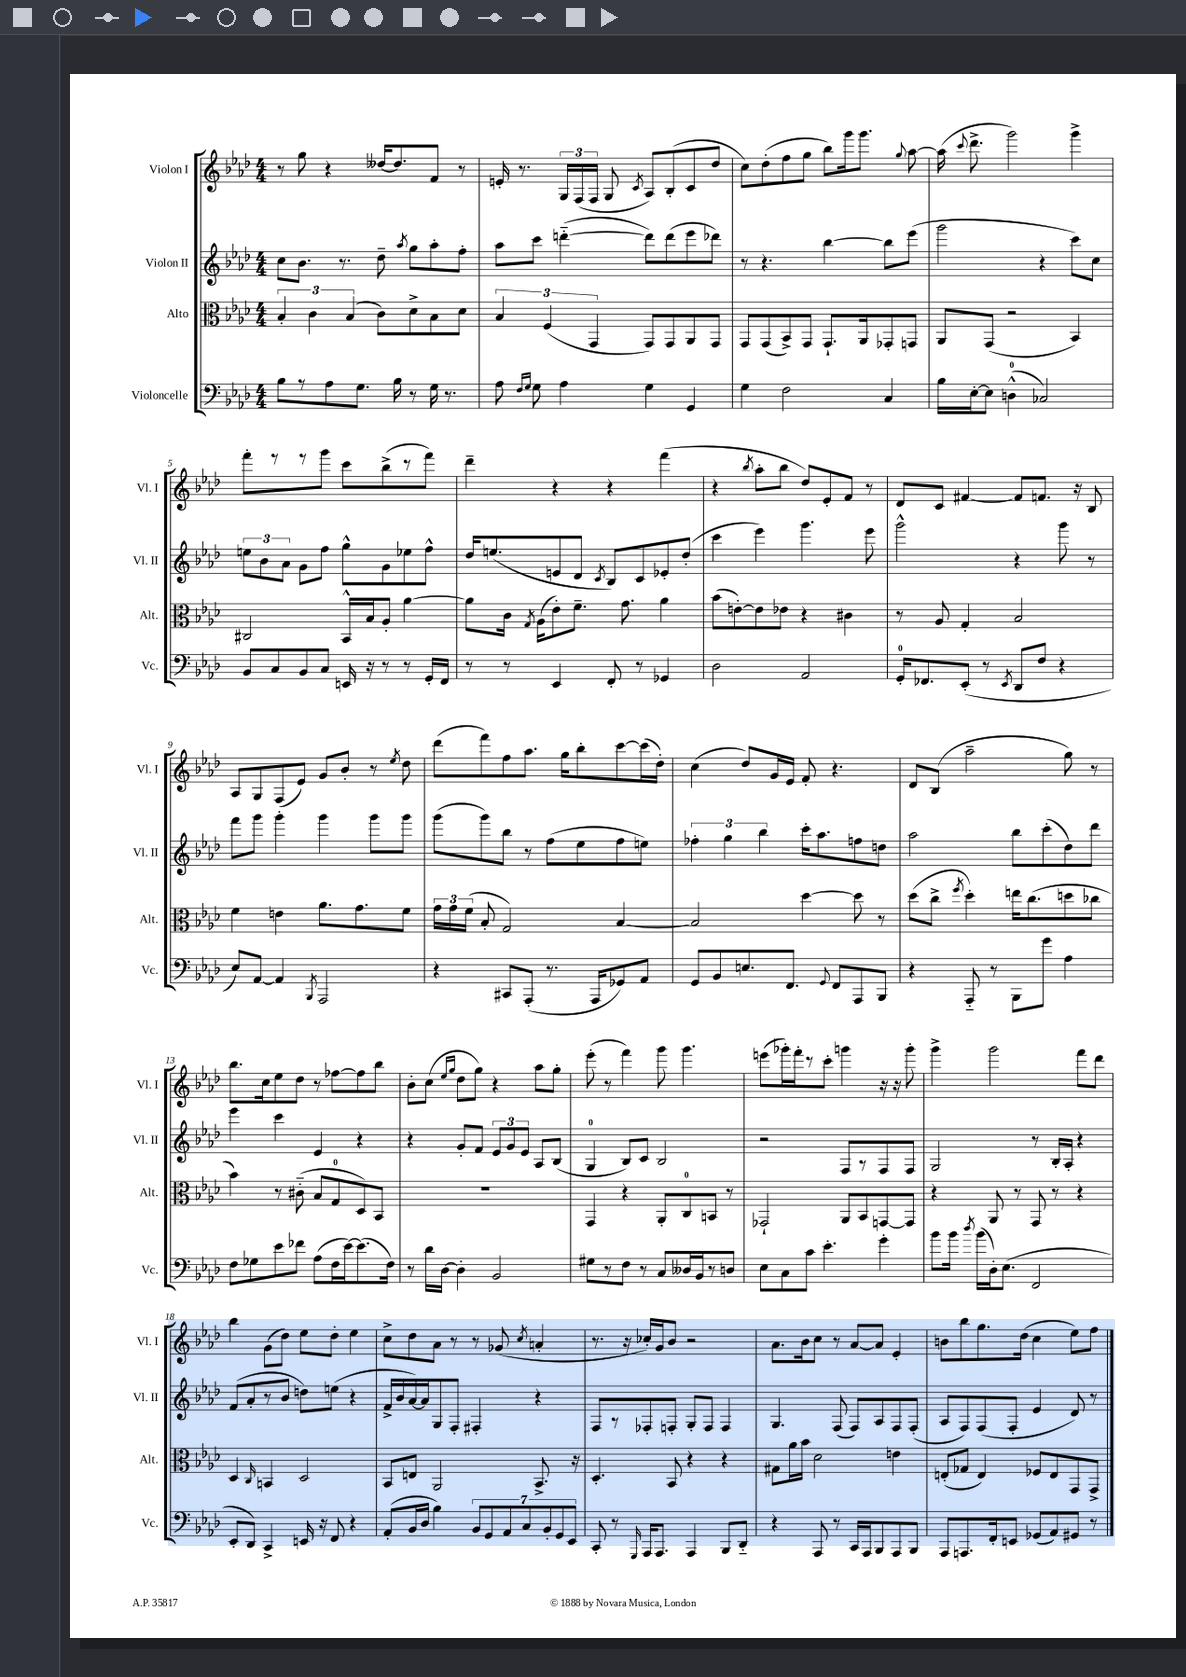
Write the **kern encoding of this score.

**kern	**kern	**kern	**kern
*staff4	*staff3	*staff2	*staff1
*clefF4	*clefC3	*clefG2	*clefG2
*k[b-e-a-d-]	*k[b-e-a-d-]	*k[b-e-a-d-]	*k[b-e-a-d-]
*M4/4	*M4/4	*M4/4	*M4/4
8B-\L	6B-'/	8cc\L	8r
8r	.	8.b-\J	8gg\
.	6c\	.	.
8A-\	.	.	4r
.	.	8.r	.
.	(6B-/	.	.
8.G\J	.	.	.
.	8c\L)	8dd-~\	[16dd--/LK
16B-\	.	.	8.dd--/]
.	.	8qaa-/	.
8r	8d-^\	8gg\L	.
16G\	8B-\	8aa-'\	8f/J
8.r	.	.	.
.	8d-\J	8ff'\J	8r
=	=	=	=
8A-\	6B-/	8aa-\L	16e'/
.	.	.	8.r
16qqF/LL	.	.	.
16qqG/JJ	.	.	.
8G\	.	8ccc\J	.
.	(6F/	.	.
4A-\	.	([4ddd'~\	24G/LL
.	.	.	(24F/
.	6GG/	.	24F/JJ
.	.	.	8G/
.	.	.	8qc/
4G\	8GG/L)	8ddd\]L)	8A-/L)
.	8GG/	(8ddd\	(8B-'/
4GG/	8AA-/	8eee-\	8c/
.	8GG/J	8ddd-\J)	8dd-/J
=	=	=	=
4G\	8GG/L	8r	8cc\L)
.	(8GG/	4.r	(8dd-'\
2F\	8BB-^/)	.	8ff\
.	8GG/J	.	8gg\J
.	8.GG`/L	[4bb-\	8bb-\L)
.	.	.	16ggg\k
.	16AA-/k	.	8.ggg\J
4C/	8GG-'/	8bb-\]L	.
.	.	.	8qqgg/
.	8GG/J	(8eee-\J	[8aa-\
=	=	=	=
16B-\LL	8AA-/L	2ggg\	(16aa-\]
.	.	.	8qqccc/
[16E-'\J	.	.	8.ddd-^\
8E-\]J	(8GG/J	.	.
(4D^^\	2r	.	2ggg\)
2C-/)	.	4r	.
.	4BB-/)	8ccc\L)	4ggg^\
.	.	8cc\J	.
=	=	=	=
8BB-/L	2C#/	12ee\L	8fff'\L
.	.	12b-\	.
8C/	.	.	8r
.	.	12a-\J	.
8BB-/	.	8g\L	8r
8C/J	.	8ff\J	8ggg\J
16EE/	16BB-^^/LL	8gg^^\L	8ccc\L
16r	16B-/J	.	.
8r	8A-'/J	8g\	(8bb-^\
8r	[4a-\	8ee-\	8r
16GG'/LL	.	8ff^^\J	8fff\J)
16FF/JJ	.	.	.
=	=	=	=
8r	8a-\]L	16dd-/LK	4ddd-~\
.	.	(8.ee/	.
8r	16c\Jk	.	.
.	8qG/	.	.
.	(16A-\LK	.	.
4EE-/	8e-'\)	8e/	4r
.	8.f~\J	8d-/J	.
.	.	8qc/	.
8FF'/	.	8B-/L)	4r
.	8.g\	.	.
8r	.	8c/	.
4GG-/	4a-\	8e-'/	(4fff\
.	.	(8dd-'/J	.
=	=	=	=
2D-\	(8b-\L	4ccc\	4r
.	[8e'\)	.	.
.	.	.	8qbb-/
.	8e\]	4eee-\)	8aa-'\L
.	8e-\J	.	8bb-\J
2AA-/	4r	4.ggg\	8dd-/L)
.	.	.	8e-'/
.	4c#\	.	8f/J
.	.	8eee-\	8r
=	=	=	=
16GG'/LK	8r	2ggg^^\	8d-/L
8.FF-/	.	.	.
.	8A-/	.	8c/J
(8EE-'/J	4G'/	.	[4f#/
8r	.	.	.
8qEE-/	.	.	.
8DD-/L	2B-/	4r	8f#/]L
8F/J	.	.	8.f/J
4r	.	8ggg\	.
.	.	.	16r
.	.	8r	8B-/
=	=	=	=
8E-/L)	4f\	8fff\L	8A-/L
[8AA-/J	.	8ggg\J	8G/
4AA-/]	4e\	4ggg'\	(8F/
.	.	.	8e-/J)
8qBBB-/	.	.	.
2AAA-/	8.a-\L	4ggg\	8g/L
.	.	.	8b-'/J
.	8.g\	.	.
.	.	8ggg\L	8r
.	.	.	8qee-/
.	8f\J	8ggg\J	8dd-\
=	=	=	=
4r	24g\LL	(8ggg\L	(8ddd-\L
.	24g\	.	.
.	(24f\JJ	.	.
.	8B-'/	8ggg\)	8fff\)
8CC#/L	2G/)	8bb-\J	8ff\
(8AAA-'/J	.	8r	8.aa-\J
8.r	.	(8ff\L	.
.	.	.	16gg\LK
.	.	8ee-\	8bb-'\
16AAA-/LK	.	.	.
8GG-/)	[4B-/	8ff\	[8ccc\
8AA-/J	.	8ee\J)	(16ccc\]L
.	.	.	16dd-'\JJ)
=	=	=	=
8GG/L	2B-/]	6ff-'\	(4cc\
8BB-/	.	.	.
.	.	6gg\	.
8.E/	.	.	8dd-/L)
.	.	6bb-\	.
.	.	.	16g/L
8.FF/J	.	.	16e-/JJ
.	[4dd-\	16ccc'\LK	8f'/
.	.	8.aa-\	.
8qqGG/	.	.	.
8FF/L	.	.	4.r
8AAA-/	8dd-\]	8ff\	.
8BBB-/J	8r	8dd\J	.
=	=	=	=
4r	(8dd-\L	2aa-\	8d-/L
.	8cc^\J	.	(8B-/J
.	8qff/	.	.
8AAA-'~/	4dd-'\)	.	2aa-~\
8r	.	.	.
8BBB-\L	16ee\LK	8bb-\L	.
.	(8.cc\	.	.
8g\J	.	(8ccc'\	.
4A-\	8dd\	8dd-\)	8gg\)
.	8cc-\J	8ddd-\J	8r
=	=	=	=
8F\L	4b-\)	4eee-\	8.bb-\L
8G-\	.	.	.
.	.	.	16cc\k
8e-\	8r	4ccc\	8ee-\
8f-\J	(8c#'~\	.	8dd-\J
(8A-\L	8B-/L	4e-/	8r
16F\L	8G/	.	[8ff-\L
[16e-\J)	.	.	.
(8.e-\]	8D-/)	4r	8ff-\]
.	8BB-/J	.	8bb-\J
16F\Jk)	.	.	.
=	=	=	=
8r	1r	4r	8b-'\L
16d-\LL	.	.	(8cc\J
[16D-\JJ	.	.	.
.	.	.	16qqee-/LL
.	.	.	16qqgg/JJ
4D-'\]	.	8g'/L	8dd-\L
.	.	8f/J	8gg\J)
2BB-/	.	12e-/L	4r
.	.	12g/	.
.	.	12e-/J	.
.	.	8A-/L	8aa-\L
.	.	(8B-/J	8gg'\J
=	=	=	=
8G#\L	4GG/	4G/	(8eee-'\
8r	.	.	8r
8F\J	4r	8B-/L)	4fff\)
8r	.	8c/J	.
8C/L	8AA-'/L	2B-/	8ggg\
16D--/L	8C/	.	4.ggg\
16BB-/J	.	.	.
8r	8BB/J	.	.
8D/J	8r	.	.
=	=	=	=
8E-\L	2GG-`/	2r	(8eee\L
8C\	.	.	16ggg-'\L)
.	.	.	16fff'\J
8c\J	.	.	8r
4.e-'\	.	.	8ccc'\J
.	8AA-/L	8F/L	4ggg\
.	8BB-/	8r	.
4g'\	[8GG/	8F/	16r
.	.	.	16r
.	8GG/]J	8F/J	8ggg'\
=	=	=	=
8b-\L	4r	2G/	4ggg^\
16b-\Jk	.	.	.
8qdd-/	.	.	.
(16b-\LL	.	.	.
16D-'\J)	8AA-/	.	2ggg\
(8.E-\J	.	.	.
.	8r	.	.
2FF/	8GG/	8r	.
.	8r	16B-'/LL	.
.	.	16A-'/JJ	.
.	4r	4r	8fff\L
.	.	.	8ddd-\J
=	=	=	=
8EE-'/L	4D-/	(8f/L	4bb-\
8DD-/J)	.	8a-'/	.
.	16qqC/	.	.
4CC^/	4BB/	8r	(8g\L
.	.	8b-/J	8dd-\J)
16EE/	2D-/	8dd\L)	8ee-\L
16r	.	.	.
8FF/	.	(8ee\J	8dd-'\J
4r	.	4r	4ee-\
=	=	=	=
(8AA-'/L	8BB-/L	16f^/LL	8cc^\L
.	.	16b-/	.
16BB-/L	8E/J	[16a-/)	8dd-\
16D-/JJ	.	16a-/]J	.
4B-\)	2AA-/	8G/	8a-\J
.	.	8F'/J	8r
14BB-/L	.	4F#'/	8r
14GG/	.	.	.
.	.	.	(8g-/
14AA-/	.	.	.
14C/	.	.	.
.	.	.	8qcc/
.	8.BB-^/	4r	4a'/
14BB-'/	.	.	.
14GG/	.	.	.
14EE-/J	.	.	.
.	16r	.	.
=	=	=	=
8CC'/	4.D-'/	8F/L	8.r
8r	.	8r	.
.	.	.	16r
16qqGGG/	.	.	.
16AAA-/LK	.	8F-'/	16cc-'/LL)
8.AAA-/J	.	.	16g/J
.	8BB-/	8F'/J	8b-/J
4AAA-/	4r	8G'/L	2r
.	.	8F/J	.
8BBB-/L	4r	4F/	.
8DD-'~/J	.	.	.
=	=	=	=
4r	8G#\L	4.G/	8.a-\L
.	16a-\L	.	.
.	16b-\JJ	.	16b-\k
8AAA-/	2d-\	.	8cc\J
8r	.	(8F/	8r
16CC/LL	.	8F/L)	[8a-/L
16AAA-/J	.	.	.
8BBB-/	.	8A-/	8a-/]J
8AAA-/	4e\	8F/	4e-'/
8BBB-/J	.	(8F'/J	.
=	=	=	=
8AAA-/L	(8E'/L	8A-/L	8b\L
8.AAA/	8G-/J	8F/)	8bb-\
.	4E/)	(8F/	8.gg\
16FF'/k	.	.	.
8EE/J	.	8F'/J	.
.	.	.	(16dd-\Jk
(8GG-/L	8F-/L	4e-/	4cc\
8AA-/)	8E/	.	.
8GG#/J	8GG/	8d-/)	8ee-\L)
8r	8GG^/J	8r	8ff\J
==	==	==	==
*-	*-	*-	*-
